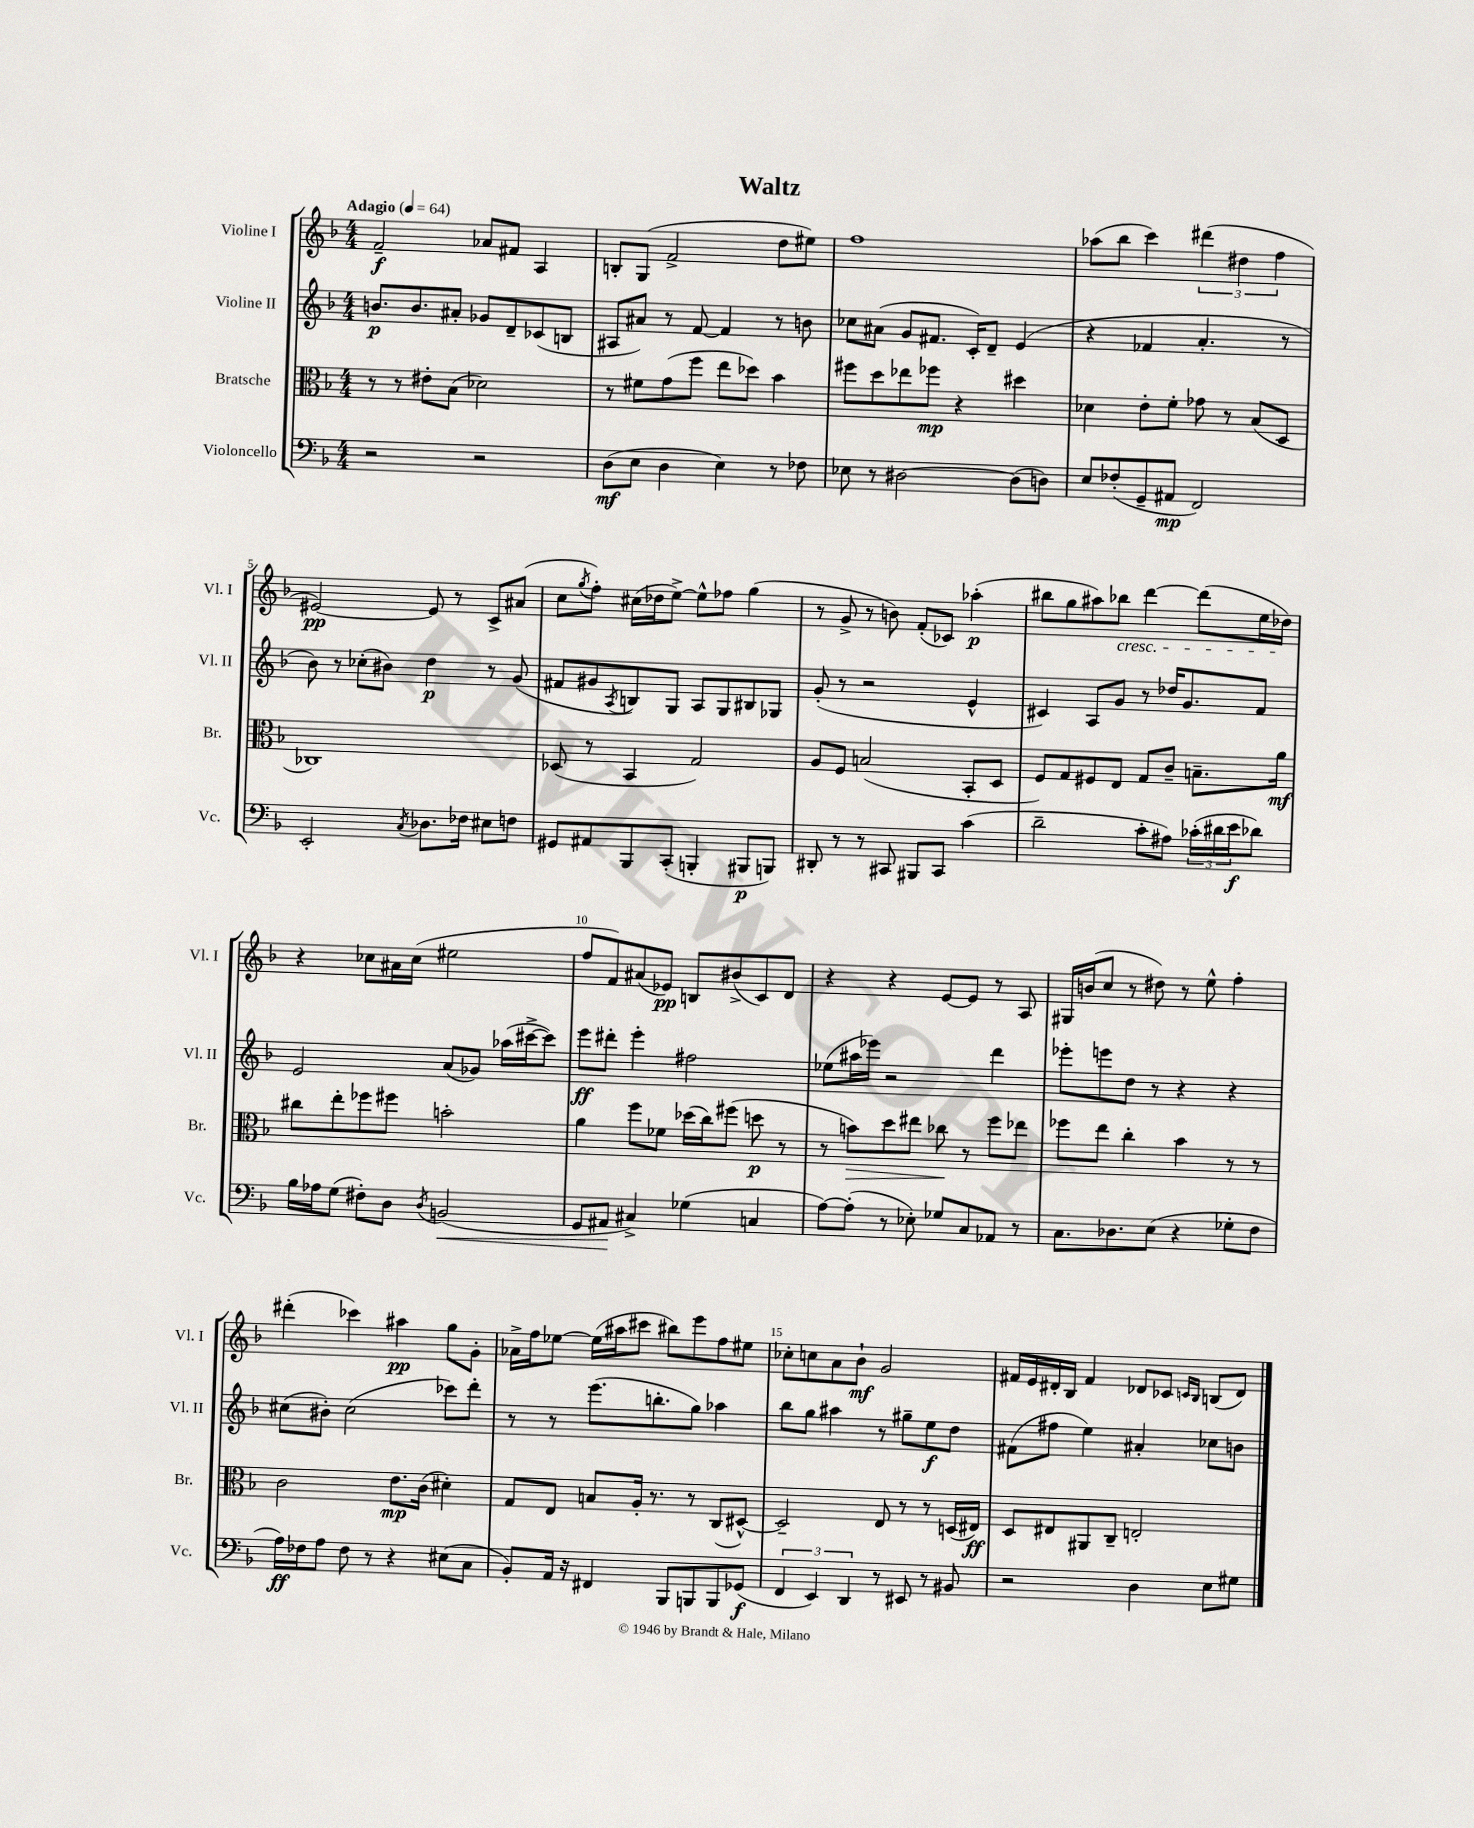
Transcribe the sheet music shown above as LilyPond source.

\header { title = "Waltz" }
<<
\new StaffGroup <<
\new Staff = "s0" \with { instrumentName = "Violine I" shortInstrumentName = "Vl. I" } {
    \clef treble \key f \major \numericTimeSignature \time 4/4 \tempo "Adagio" 4 = 64
    f'2--\f aes'8 fis'8 a4 |
    b8-. g8( f'2-> d''8 eis''8) |
    f''1 |
    aes''8( bes''8 c'''4) \tuplet 3/2 { dis'''4( dis''4 f''4 } |
    eis'2~\pp) eis'8 r8 c'8-> ais'8( |
    c''8 \acciaccatura { g''8 } f''8-.) cis''16( des''16 e''8~->) e''8-^ fes''8 g''4( |
    r8 g'8-> r8 b'8) f'8-.( ces'8) aes''4-.\p( |
    bis''8 g''8 ais''8) bes''8\cresc d'''4~ d'''8( e''16 des''16\!) |
    r4 ces''8 ais'16 ces''16( eis''2 |
    f''8 f'8) ais'8( ees'8\pp) b8 bis'8->( c'8) d'8 |
    r4 r4 e'8~ e'8 r8 a8 |
    gis16 b'16( c''8 r8 dis''8) r8 e''8-^ f''4-. |
    dis'''4-.( ces'''4) ais''4\pp g''8 g'8-. |
    aes'16-> f''16 ees''8~ ees''16( ais''16 cis'''8 bis''8) e'''8 f''8 eis''8 |
    ces''8-. c''8 a'8 bes'8-!\mf g'2 |
    fis'16 e'16 dis'16-. bes16 fis'4 des'8 ces'8 \grace { c'16 bes16 } b8( des'8) \bar "|." |
}
\new Staff = "s1" \with { instrumentName = "Violine II" shortInstrumentName = "Vl. II" } {
    \clef treble \key f \major \numericTimeSignature \time 4/4
    b'8.\p b'8. ais'8-. ges'8 d'8-- ces'8( b8 |
    ais8 ais'8) r8 f'8~ f'4 r8 b'8 |
    ces''8 ais'8( g'8 fis'8. c'16-.) d'8-- e'4( |
    r4 fes'4 a'4.-. r8 |
    bes'8) r8 ces''8-.( bis'8) d''4\p r8 g'8( |
    fis'8 gis'8 \acciaccatura { a8 } b8) g8 a8 g8 bis8 ges8 |
    g'8-.( r8 r2 e'4-^ |
    cis'4) a8 g'8 r8 des''16 g'8. f'8 |
    e'2 a'8( ges'8) aes''16( cis'''16~-> cis'''8) |
    e'''8\ff dis'''8-. e'''4-. fis''2 |
    ees''8( ais''16 ees'''16) r2 d'''4 |
    ees'''8-. e'''8 d''8 r8 r4 r4 |
    cis''8( bis'8-.) cis''2( ces'''8) d'''8-. |
    r8 r8 e'''8.( b''8.-. g''8) aes''4 |
    bes''8 g''8 ais''4 r8 gis''8-- e''8\f d''8 |
    fis'8( fis''8 e''4) ais'4-. ces''8 b'8 \bar "|." |
}
\new Staff = "s2" \with { instrumentName = "Bratsche" shortInstrumentName = "Br." } {
    \clef alto \key f \major \numericTimeSignature \time 4/4
    r8 r8 eis'8-. bes8( des'2) |
    r8 fis'8 g'8( f''8 e''8 des''8) bes'4 |
    fis''8 d''8 ees''8 fes''8\mp r4 dis''4 |
    des'4 e'8-. f'8-. ges'8 r8 bes8( d8 |
    ces1) |
    des8( r8 bes,4 g2) |
    a8 f8 b2( bes,8-. d8 |
    f8) g8 fis8 e8 g8 c'8-- b8.-- a'16\mf |
    cis''8 e''8-. fes''8 fis''8 b'2-. |
    a'4 f''8 fes'8 des''16( c''16) fis''8( d''8\p r8 |
    r8 b'8\>) d''8 eis''8 ces''8\! r8 f''8 ees''8 |
    fes''8 e''8 c''4-. bes'4 r8 r8 |
    c'2 e'8.\mp c'16( dis'4-.) |
    g8 e8 b8 a16-. r8. r8 c8( dis8~-^) |
    dis2-- e8 r8 r8 d16( eis16\ff) |
    d8 eis8 ais,8 c8-- e2-. \bar "|." |
}
\new Staff = "s3" \with { instrumentName = "Violoncello" shortInstrumentName = "Vc." } {
    \clef bass \key f \major \numericTimeSignature \time 4/4
    r2 r2 |
    d8\mf( e8 d4 e4) r8 fes8 |
    ees8 r8 dis2~ dis8( d8) |
    e8 fes8-.( g,8-- ais,8\mp f,2) |
    e,2-. \acciaccatura { c8 } des8. fes16 eis8 f8 |
    gis,8 ais,8 bes,,8 c,8-.( b,,4-. bis,,8\p b,,8) |
    dis,8-. r8 r8 cis,8 bis,,8 cis,8 c'4( |
    d'2-- c'8-. ais8) \tuplet 3/2 { ces'16-.( dis'16 e'16\f } des'8) |
    bes16 aes16 g8( fis8-.) d8 \acciaccatura { d8 } b,2\<( |
    g,8 ais,8\! cis4->) ges4( c4 |
    a8~) a8-.( r8 ees8-.) ges8 c8 aes,8 r8 |
    c8. des8. e8( r4 ges8-. f8 |
    a16\ff) fes16 a8 fes8 r8 r4 eis8( c8 |
    bes,8-.) a,16 r16 fis,4 bes,,8 b,,8 b,,8 ges,8\f( |
    \tuplet 3/2 { f,4 e,4) d,4 } r8 eis,8 r8 bis,8 |
    r2 d4 e8 gis8 \bar "|." |
}
>>
>>
\layout { \context { \Score \override BarNumber.break-visibility = ##(#f #t #t) barNumberVisibility = #(every-nth-bar-number-visible 5) } }
